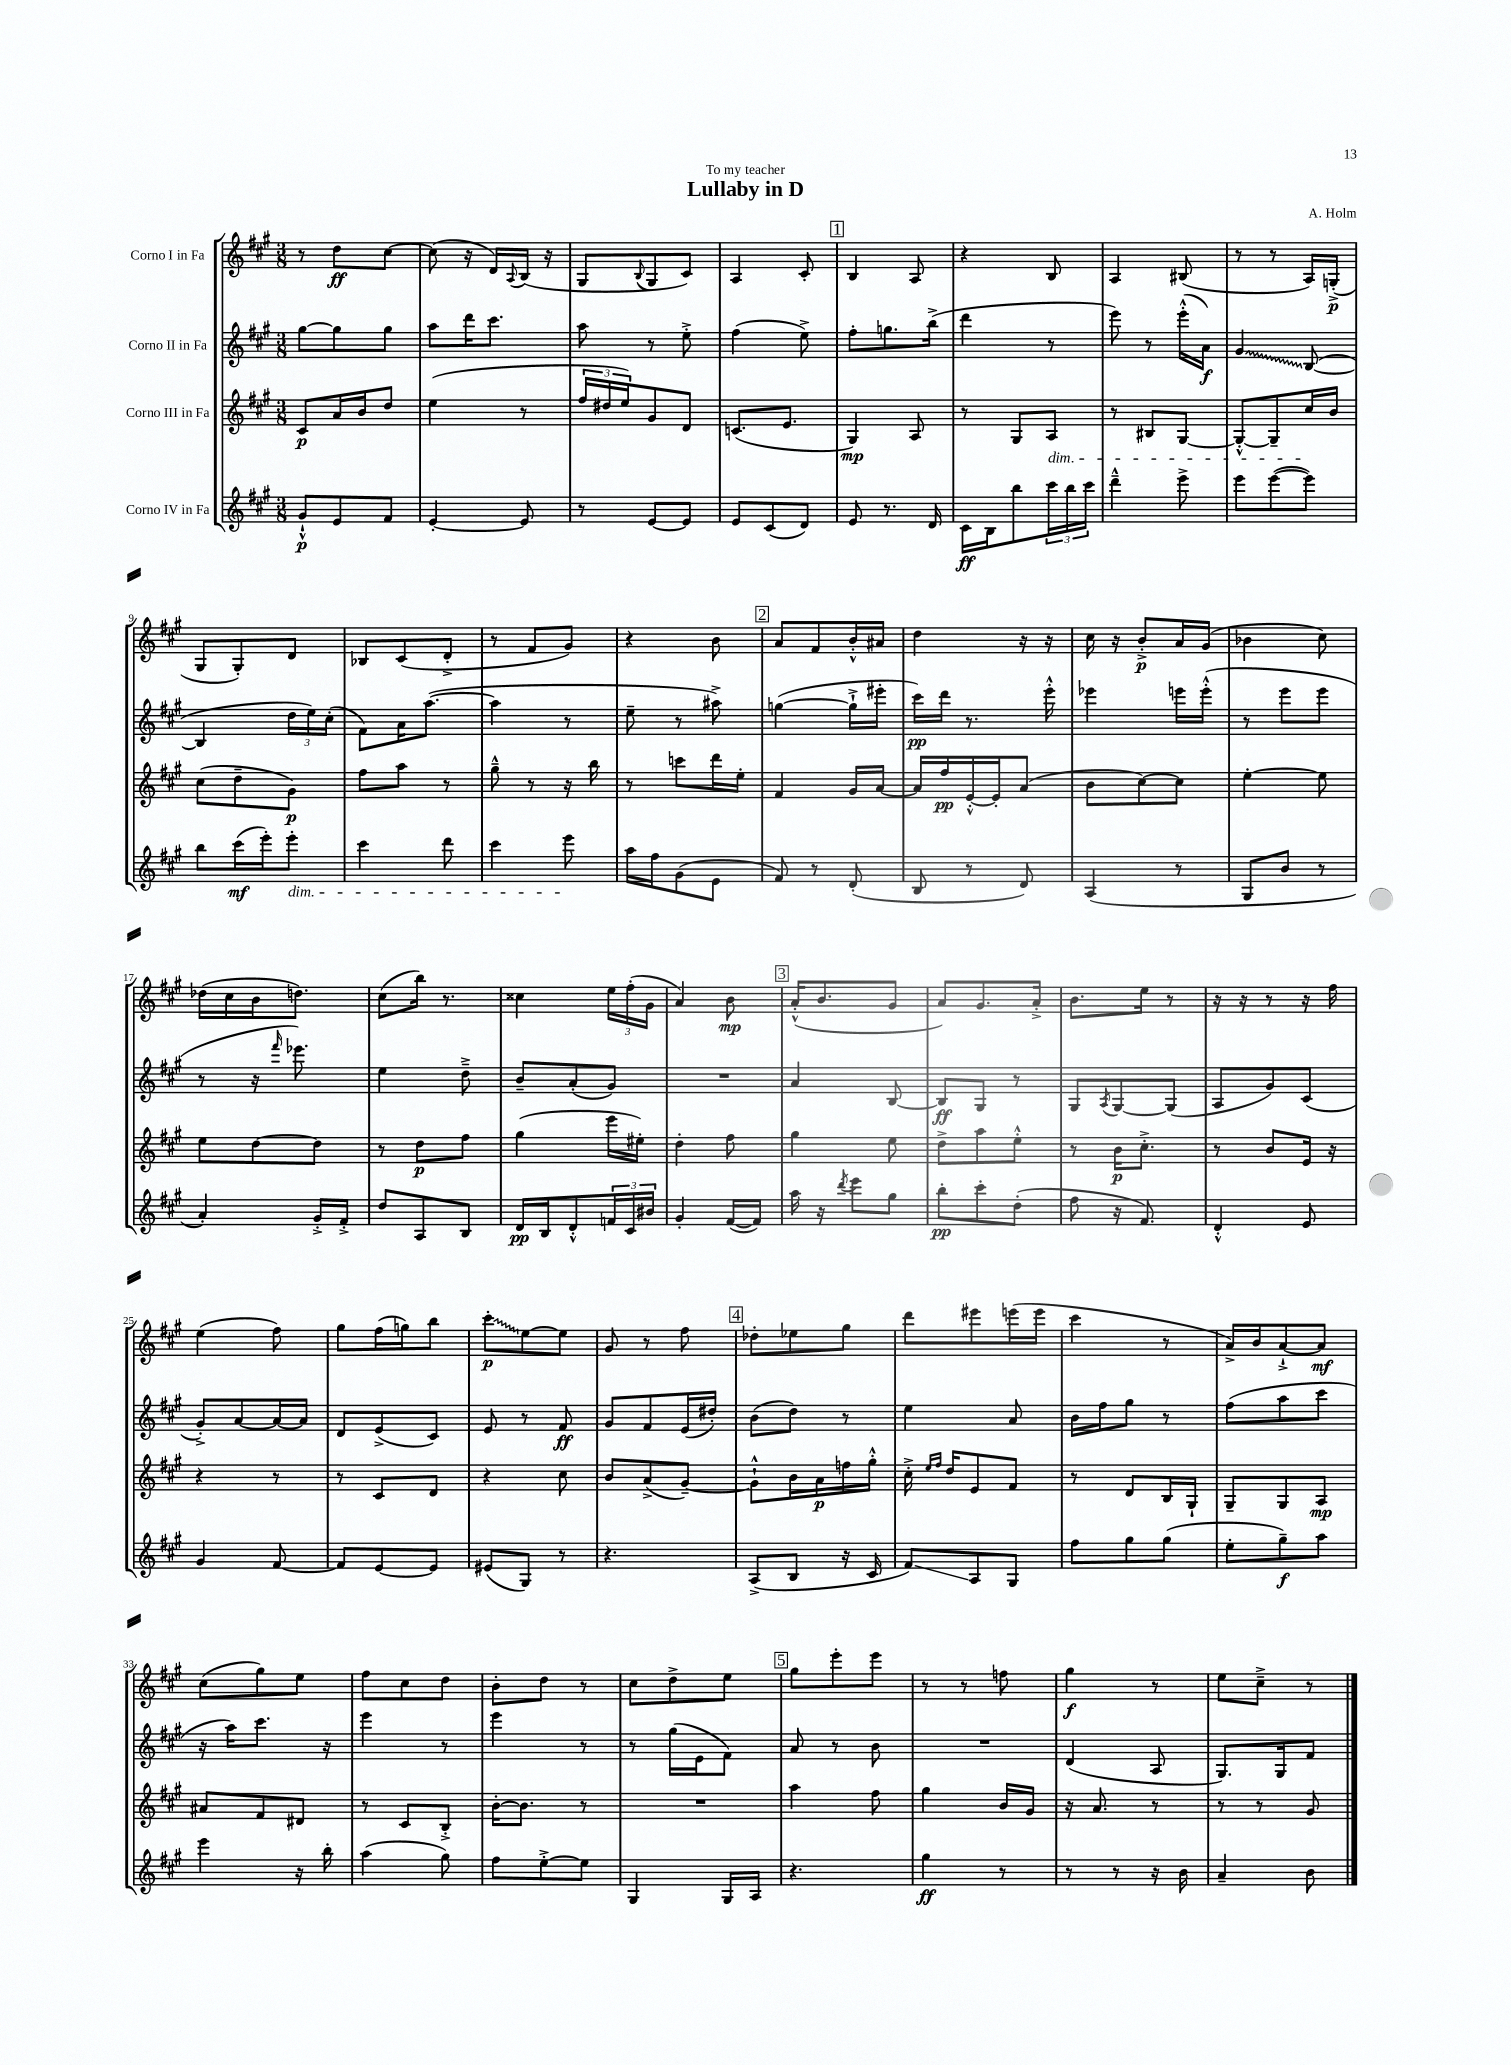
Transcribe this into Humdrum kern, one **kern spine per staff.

**kern	**kern	**kern	**kern
*staff4	*staff3	*staff2	*staff1
*clefG2	*clefG2	*clefG2	*clefG2
*k[f#c#g#]	*k[f#c#g#]	*k[f#c#g#]	*k[f#c#g#]
*M3/8	*M3/8	*M3/8	*M3/8
8g#`^^/L	8c#/L	[8gg#\L	8r
8e/	16a/L	8gg#\]	8dd\L
.	16b/J	.	.
8f#/J	8dd/J	8gg#\J	[8cc#\J
=	=	=	=
[4e'/	(4ee\	8aa\L	(8cc#\]
.	.	16ddd\K	16r
.	.	8.ccc#\J	16d/LL)
.	.	.	8qqA/
8e/]	8r	.	(16B/JJ
.	.	.	16r
=	=	=	=
8r	24ff#/LL	8aa\	8G#/L
.	24dd#/	.	.
.	24ee/J)	.	.
.	.	.	8qqB/
[8e/L	8g#/	8r	8G#/
8e/]J	8d/J	8ee'^\	8c#/J)
=	=	=	=
8e/L	(8.c/L	(4ff#\	4A/
(8c#/	.	.	.
.	8.e/J	.	.
8d/J)	.	8ee^\)	8c#'/
=	=	=	=
8e/	4G#/)	8ff#'\L	4B/
8.r	.	8.gg\	.
.	8A/	.	8A/
16d/	.	(16bb^\Jk	.
=	=	=	=
16c#\LL	8r	4ddd\	4r
16B\J	.	.	.
8bb\	8G#/L	.	.
24ccc#\L	8A/J	8r	8B/
24bb\	.	.	.
24ccc#\JJ	.	.	.
=	=	=	=
4ddd~^^\	8r	8eee\)	4A/
.	8B#/L	8r	.
8eee^\	[8G#/J	(16eee'^^\LL	(8B#/
.	.	16a\JJ)	.
=	=	=	=
8eee\L	8G#'^^/_L	4g#/	8r
([8eee\	8G#~/]	.	8r
8eee\]J)	16cc#/L	([8B/	16A/LL)
.	16b/JJ	.	(16G'^/JJ
=	=	=	=
8bb\L	(8cc#\L	4B/]	8G#/L
(16ccc#\L	8dd~\	.	8G#'/)
16eee'\J)	.	.	.
8eee'\J	8g#\J)	24dd\LL	8d/J
.	.	24ee\)	.
.	.	(24cc#'\JJ	.
=	=	=	=
4ccc#\	8ff#\L	8f#\L)	8B-/L
.	8aa\J	16a\K	(8c#/
.	.	([8.aa\J	.
8ddd\	8r	.	8d'^/J
=	=	=	=
4ccc#\	8gg#~^^\	4aa\]	8r
.	8r	.	8f#/L
8eee\	16r	8r	8g#/J)
.	16bb\	.	.
=	=	=	=
16aa\LL	8r	8ee~\	4r
16ff#\J	.	.	.
(8g#\	8ccc\L	8r	.
8e\J	16ddd\L	8aa#^\)	8b\
.	16ee'\JJ	.	.
=	=	=	=
8f#/)	4f#/	([4gg\	8a/L
8r	.	.	8f#/
(8d'/	16g#/LL	16gg`^\]LL	16b'^^/L
.	[16a/JJ	16eee#'\JJ	16a#/JJ
=	=	=	=
8B/	16a/]LL	16ccc#\LL)	4dd\
.	16ff#/	16ddd\JJ	.
8r	[16e'^^/	8.r	.
.	16e'/]J	.	.
8d/)	(8a/J	.	16r
.	.	16eee'^^\	16r
=	=	=	=
(4A/	8b\L	4eee-\	16cc#\
.	.	.	16r
.	[8cc#\)	.	8b'^/L
8r	8cc#\]J	16eee\LL	16a/L
.	.	(16eee'^^\JJ	(16g#/JJ
=	=	=	=
8G#/L	[4ee'\	8r	4b-\
8b/J	.	8eee\L	.
8r	8ee\]	8eee\J	8cc#\)
=	=	=	=
4a'/)	8ee\L	8r	(16dd-\LL
.	.	.	16cc#\
.	[8dd\	16r	16b\J
.	.	16qqfff#/	.
.	.	8.eee-\)	8.dd\J)
16g#'^/LL	8dd\]J	.	.
16f#'^/JJ	.	.	.
=	=	=	=
8dd/L	8r	4ee\	(8cc#\L
8A/	8dd\L	.	16bb\Jk)
.	.	.	8.r
8B/J	8ff#\J	8dd~^\	.
=	=	=	=
16d/LL	(4gg#\	8b~/L	4cc##\
16B/J	.	.	.
8d'^^/	.	(8a'/	.
24f/L	16eee\LL	8g#/J)	24ee\LL
24c#/	.	.	(24ff#'\
.	16ee#'\JJ)	.	.
24b#/JJ	.	.	24g#\JJ
=	=	=	=
4g#'/	4dd'\	4.r	4a/)
([16f#/LL	8ff#\	.	8b\
16f#/]JJ)	.	.	.
=	=	=	=
16aa\	4gg#\	4a/	(16a'^^/LK
16r	.	.	8.b/
8qddd/	.	.	.
8eee\L	.	.	.
8gg#\J	8ee\	[8B/	8g#/J
=	=	=	=
8bb'\L	8dd^\L	8B/]L	8a/L)
8ccc#'\	8aa\	8G#/J	8.g#/
(8dd'\J	8ee'^^\J	8r	.
.	.	.	16a'^/Jk
=	=	=	=
8ff#\	8r	8G#/L	8.b\L
.	.	8qA/	.
16r	16b\LK	[8G#/	.
8.f#/)	8.cc#'^\J	.	16ee\Jk
.	.	(8G#/]J	8r
=	=	=	=
4d'^^/	8r	8A/L	16r
.	.	.	16r
.	8b/L	8g#/)	8r
8e/	16e/Jk	(8c#/J	16r
.	16r	.	16ff#\
=	=	=	=
4g#/	4r	8g#'^/L)	(4ee\
.	.	[8a/	.
[8f#/	8r	16a/_L	8ff#\)
.	.	16a/]JJ	.
=	=	=	=
8f#/]L	8r	8d/L	8gg#\L
[8e/	8c#/L	(8e^/	(16ff#\L
.	.	.	16gg\J)
8e/]J	8d/J	8c#/J)	8bb\J
=	=	=	=
(8e#/L	4r	8e/	8ccc#'\L
8G#/J)	.	8r	[8ee\
8r	8cc#\	8f#/	8ee\]J
=	=	=	=
4.r	8b/L	8g#/L	8g#/
.	(8a^/	8f#/	8r
.	[8g#~/J)	(16e/L	8ff#\
.	.	16dd#'/JJ)	.
=	=	=	=
(8A^/L	8g#`^^\]L	(8b\L	8dd-'\L
8B/J	16b\L	8dd\J)	8ee-\
.	16a\	.	.
16r	16ff\	8r	8gg#\J
16c#/	16gg#'^^\JJ	.	.
=	=	=	=
8f#/L)	16cc#'^\	4ee\	8ddd\L
.	16qqee/LL	.	.
.	16qqff#/JJ	.	.
.	16dd/LK	.	.
8A/	8e/	.	8eee#\
8G#/J	8f#/J	8a/	(16eee\L
.	.	.	16eee\JJ
=	=	=	=
8ff#\L	8r	16b\LL	4ccc#\
.	.	16ff#\J	.
8gg#\	8d/L	8gg#\J	.
(8gg#\J	16B/L	8r	8r
.	16G#`/JJ	.	.
=	=	=	=
8ee'\L	8G#~/L	(8ff#\L	16a^/LL)
.	.	.	16b/J
8gg#~\)	8G#/	8aa\	[8a`^/
8aa\J	8A/J	8ccc#\J	8a/]J
=	=	=	=
4eee\	8a#/L	16r	(8cc#\L
.	.	16aa\LK)	.
.	8f#/	8.ccc#\J	8gg#\)
16r	8d#/J	.	8ee\J
16bb'\	.	16r	.
=	=	=	=
(4aa\	8r	4eee\	8ff#\L
.	8c#/L	.	8cc#\
8gg#\)	8B'^/J	8r	8dd\J
=	=	=	=
8ff#\L	[16b'\LK	4eee\	8b'\L
.	8.b\]J	.	.
[8ee'^\	.	.	8dd\J
8ee\]J	8r	8r	8r
=	=	=	=
4G#/	4.r	8r	8cc#\L
.	.	(16gg#\LL	8dd^\
.	.	16e\J	.
16G#/LL	.	8f#\J)	8ee\J
16A/JJ	.	.	.
=	=	=	=
4.r	4aa\	8a/	8gg#\L
.	.	8r	8eee'\
.	8ff#\	8b\	8eee\J
=	=	=	=
4gg#\	4gg#\	4.r	8r
.	.	.	8r
8r	16b/LL	.	8ff\
.	16g#/JJ	.	.
=	=	=	=
8r	16r	(4d/	4gg#\
.	8.a/	.	.
8r	.	.	.
16r	8r	8A/	8r
16b\	.	.	.
=	=	=	=
4a~/	8r	8.G#/L)	8ee\L
.	8r	.	8cc#~^\J
.	.	16G#/k	.
8b\	8g#/	8f#/J	8r
==	==	==	==
*-	*-	*-	*-
